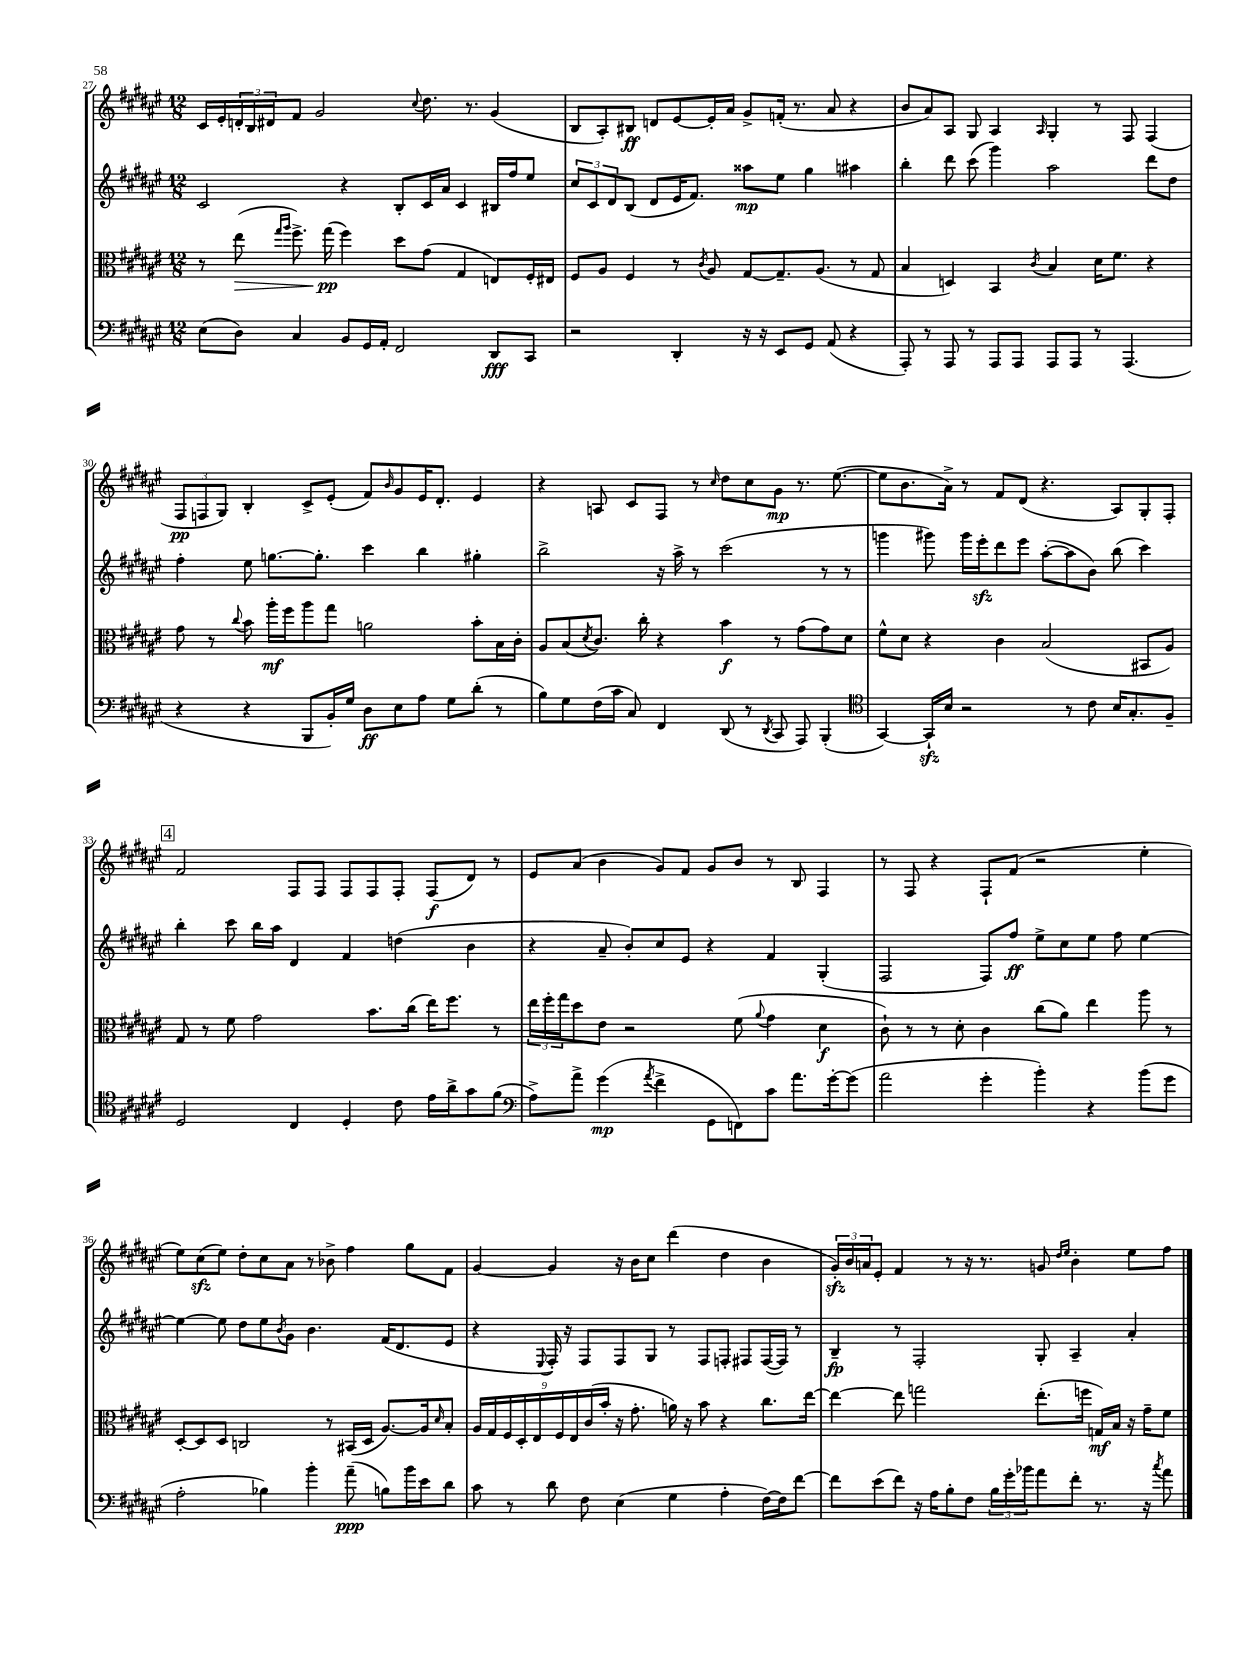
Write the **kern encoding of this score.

**kern	**dynam	**kern	**dynam	**kern	**dynam	**kern	**dynam
*part4	*part4	*part3	*part3	*part2	*part2	*part1	*part1
*staff4	*staff4	*staff3	*staff3	*staff2	*staff2	*staff1	*staff1
*clefF4	*	*clefC3	*	*clefG2	*	*clefG2	*
*k[f#c#g#d#a#e#]	*	*k[f#c#g#d#a#e#]	*	*k[f#c#g#d#a#e#]	*	*k[f#c#g#d#a#e#]	*
*M12/8	*	*M12/8	*	*M12/8	*	*M12/8	*
=27	=27	=27	=27	=27	=27	=27	=27
(8E#\L	.	8r	.	2c#/	.	16c#/LL	.
.	.	.	.	.	.	16e#'/	.
!	!	!	!LO:HP:b	!	!	!	!
8D#\J)	.	(8ee#\	>	.	.	24dn'/	.
.	.	.	.	.	.	24B/	.
.	.	.	.	.	.	24d#X/J	.
.	.	16qqgg#/LL	.	.	.	.	.
.	.	16qqaa#/JJ	.	.	.	.	.
4C#/	.	8.ff#^\)	.	.	.	8f#/J	.
.	.	.	.	.	.	2g#/	.
.	.	(16gg#\	pp	.	.	.	.
8BB/L	.	4ff#\)	]	4r	.	.	.
16GG#/L	.	.	.	.	.	.	.
16AA#'/JJ	.	.	.	.	.	.	.
2FF#/	.	8dd#\L	.	8B'/L	.	.	.
.	.	.	.	.	.	8qqcc#/	.
.	.	(8g#\J	.	16c#/L	.	8.dd#\	.
.	.	.	.	16a#/JJ	.	.	.
.	.	4G#/	.	4c#/	.	.	.
.	.	.	.	.	.	8.r	.
8DD#/L	fff	8En/L)	.	16B#X/LL	.	(4g#/	.
.	.	.	.	16ff#/J	.	.	.
8CC#/J	.	16F#'/L	.	8ee#/J	.	.	.
.	.	16E#X/JJ	.	.	.	.	.
=28	=28	=28	=28	=28	=28	=28	=28
2r	.	8F#/L	.	12cc#/L	.	8B/L	.
.	.	.	.	12c#/	.	.	.
.	.	8A#/J	.	.	.	8A#'/)	.
.	.	.	.	12d#/	.	.	.
.	.	4F#/	.	(8B/J	.	8B#X/J	ff
.	.	.	.	8d#/L	.	8dn/L	.
4DD#'/	.	8r	.	16e#/K	.	[8e#/	.
.	.	.	.	8.f#/J)	.	.	.
.	.	8qc#/	.	.	.	.	.
.	.	8A#/	.	.	.	16e#'/L]	.
.	.	.	.	.	.	16a#/JJ	.
16r	.	[8G#/L	.	8aa##X\L	mp	8g#^/L	.
16r	.	.	.	.	.	.	.
8EE#/L	.	8.G#~/]	.	8ee#\J	.	(16fn'/Jk	.
.	.	.	.	.	.	8.r	.
8GG#/J	.	.	.	4gg#\	.	.	.
.	.	(8.A#/J	.	.	.	.	.
(8AA#/	.	.	.	.	.	8a#/	.
4r	.	8r	.	4aa#X\	.	4r	.
.	.	8G#/	.	.	.	.	.
=29	=29	=29	=29	=29	=29	=29	=29
8AAA#'/)	.	4B/	.	4bb'\	.	8b/L	.
8r	.	.	.	.	.	8a#/)	.
8AAA#/	.	4Dn/)	.	8ddd#\	.	8A#/J	.
8r	.	.	.	(8ccc#\	.	8G#/	.
8AAA#/L	.	4BB/	.	4ggg#\)	.	4A#/	.
8AAA#/J	.	.	.	.	.	.	.
.	.	8qc#/	.	.	.	16qqA#/	.
8AAA#/L	.	4B/	.	2aa#\	.	4G#'/	.
8AAA#/J	.	.	.	.	.	.	.
8r	.	16d#\KL	.	.	.	8r	.
.	.	8.f#\J	.	.	.	.	.
(4.AAA#/	.	.	.	.	.	8F#/	.
.	.	4r	.	8ddd#\L	.	(4F#/	.
.	.	.	.	8dd#\J	.	.	.
!!LO:LB:g=z
=30	=30	=30	=30	=30	=30	=30	=30
4r	.	8g#\	.	4ff#'\	.	12F#/L	pp
.	.	.	.	.	.	12Fn/	.
.	.	8r	.	.	.	.	.
.	.	.	.	.	.	12G#/J)	.
.	.	8qqcc#/	.	.	.	.	.
4r	.	8b\	.	8ee#\	.	4B'/	.
.	.	16aa#'\LL	mf	[8.ggn\L	.	.	.
.	.	16ff#\J	.	.	.	.	.
8BBB/L	.	8aa#\	.	.	.	8c#^/L	.
.	.	.	.	8.gg'\J]	.	.	.
16BB'/L)	.	8gg#\J	.	.	.	(8e#'/J	.
16G#/JJ	.	.	.	.	.	.	.
8D#\L	ff	2an\	.	4ccc#\	.	8f#/L)	.
.	.	.	.	.	.	16qqb/	.
8E#\	.	.	.	.	.	8g#/	.
8A#\J	.	.	.	4bb\	.	16e#/K	.
.	.	.	.	.	.	8.d#'/J	.
8G#\L	.	.	.	.	.	.	.
(8d#'\J	.	8b'\L	.	4gg#X'\	.	4e#/	.
8r	.	16B\L	.	.	.	.	.
.	.	16c#'\JJ	.	.	.	.	.
=31	=31	=31	=31	=31	=31	=31	=31
8B\L)	.	8A#/L	.	2bb^\	.	4r	.
8G#\	.	(8B/	.	.	.	.	.
.	.	8qd#/	.	.	.	.	.
(16F#\L	.	8.c#/J)	.	.	.	8An/	.
16c#\JJ	.	.	.	.	.	.	.
8C#/)	.	.	.	.	.	8c#/L	.
.	.	16cc#'\	.	.	.	.	.
4FF#/	.	4r	.	16r	.	8F#/J	.
.	.	.	.	16aa#^\	.	.	.
.	.	.	.	8r	.	8r	.
.	.	.	.	.	.	16qqcc#/	.
(8DD#/	.	4b\	f	(2ccc#\	.	8dd#\L	.
8r	.	.	.	.	.	8cc#\	.
8qDD#/	.	.	.	.	.	.	.
8CC#/	.	8r	.	.	.	8g#\J	mp
8AAA#/)	.	(8g#\L	.	.	.	8.r	.
(4BBB'/	.	8g#\)	.	8r	.	.	.
.	.	.	.	.	.	([8.ee#\	.
.	.	8d#\J	.	8r	.	.	.
=32	=32	=32	=32	=32	=32	=32	=32
*clefC4	*	*	*	*	*	*	*
[4GG#/)	.	8f#^^\L	.	4gggn\	.	8ee#\L]	.
.	.	8d#\J	.	.	.	8.b\	.
16GG#zz`/LL]	.	4r	.	8ggg#X\)	.	.	.
16B/JJ	.	.	.	.	.	16a#^\Jk)	.
2r	.	.	.	16ggg#\LL	.	8r	.
.	.	.	.	16eee#zz'\J	.	.	.
.	.	4c#\	.	8ddd#\	.	8f#/L	.
.	.	.	.	8eee#\J	.	(8d#/J	.
.	.	(2B/	.	([8aa#'\L	.	4.r	.
8r	.	.	.	8aa#\]	.	.	.
8c#\	.	.	.	8b\J)	.	.	.
16B/KL	.	.	.	(8bb\	.	8A#/L)	.
8.G#'/	.	.	.	.	.	.	.
.	.	8BB#X/L	.	4ccc#\)	.	8G#'/	.
8F#~/J	.	8A#/J)	.	.	.	8F#'/J	.
!!LO:LB:g=z
!!LO:REH:place=s1:t=4
=33	=33	=33	=33	=33	=33	=33	=33
2D#/	.	8G#/	.	4bb'\	.	2f#/	.
.	.	8r	.	.	.	.	.
.	.	8f#\	.	8ccc#\	.	.	.
.	.	2g#\	.	16bb\LL	.	.	.
.	.	.	.	16aa#\JJ	.	.	.
4C#/	.	.	.	4d#/	.	8F#/L	.
.	.	.	.	.	.	8F#/J	.
4D#'/	.	.	.	4f#/	.	8F#/L	.
.	.	8.b\L	.	.	.	8F#/	.
8c#\	.	.	.	(4ddn\	.	8F#'/J	.
.	.	(16cc#\Jk	.	.	.	.	.
16e#\LL	.	16ee#\KL)	.	.	.	(8F#/L	f
16a#^\J	.	8.ff#\J	.	.	.	.	.
8g#\	.	.	.	4b\	.	8d#/J)	.
(8f#\J	.	8r	.	.	.	8r	.
=34	=34	=34	=34	=34	=34	=34	=34
*clefF4	*	*	*	*	*	*	*
8A#^\L)	.	24ee#\LL	.	4r	.	8e#/L	.
.	.	24ff#'\	.	.	.	.	.
.	.	24gg#\J	.	.	.	.	.
8a#^\J	.	8dd#\	.	.	.	(8a#/J	.
(4g#\	mp	8e#\J	.	8a#~/	.	4b\	.
.	.	2r	.	8b'/L)	.	.	.
8qa#/	.	.	.	.	.	.	.
4f#^\	.	.	.	8cc#/	.	8g#/L)	.
.	.	.	.	8e#/J	.	8f#/J	.
8GG#\L	.	.	.	4r	.	8g#/L	.
8FFn\)	.	(8f#\	.	.	.	8b/J	.
.	.	8qqa#/	.	.	.	.	.
8c#\J	.	4g#\	.	4f#/	.	8r	.
8.a#\L	.	.	.	.	.	8B/	.
.	.	4d#\	f	(4G#'/	.	4F#/	.
[16g#'\k	.	.	.	.	.	.	.
(8g#\J]	.	.	.	.	.	.	.
=35	=35	=35	=35	=35	=35	=35	=35
2a#\	.	8c#`\)	.	2F#/	.	8r	.
.	.	8r	.	.	.	8F#/	.
.	.	8r	.	.	.	4r	.
.	.	8d#'\	.	.	.	.	.
4g#'\	.	4c#\	.	8F#/L)	.	8F#`/L	.
.	.	.	.	8ff#/J	ff	(8f#/J	.
4b'\)	.	(8cc#\L	.	8ee#^\L	.	2r	.
.	.	8a#\J)	.	8cc#\	.	.	.
4r	.	4ee#\	.	8ee#\J	.	.	.
.	.	.	.	8ff#\	.	.	.
(8b\L	.	8aa#\	.	[4ee#\	.	4ee#'\	.
8g#\J	.	8r	.	.	.	.	.
!!LO:LB:g=z
=36	=36	=36	=36	=36	=36	=36	=36
2A#'\	.	[8D#'/L	.	4ee#\_	.	8ee#\L)	.
.	.	8D#/]	.	.	.	(8cc#zz\	.
.	.	8D#/J	.	8ee#\]	.	8ee#\J)	.
.	.	2Cn/	.	8dd#\L	.	8dd#'\L	.
4B-X\)	.	.	.	8ee#\	.	8cc#\	.
.	.	.	.	8qb/	.	.	.
.	.	.	.	8g#\J	.	8a#\J	.
4b'\	.	.	.	4.b\	.	8r	.
.	.	8r	.	.	.	8b-X^\	.
(8a#~\	ppp	(16BB#X/LL	.	.	.	4ff#\	.
.	.	16D#/JJ	.	.	.	.	.
8Bn\L)	.	[8.A#/L)	.	(16f#/KL	.	.	.
.	.	.	.	8.d#/	.	.	.
16b\L	.	.	.	.	.	8gg#\L	.
16e#\J	.	16A#/k]	.	.	.	.	.
.	.	16qqd#/	.	.	.	.	.
8d#\J	.	8B'/J	.	8e#/J	.	8f#\J	.
=37	=37	=37	=37	=37	=37	=37	=37
8c#\	.	18A#/LL	.	4r	.	[4g#/	.
.	.	18G#/	.	.	.	.	.
.	.	18F#/	.	.	.	.	.
8r	.	.	.	.	.	.	.
.	.	18D#'/	.	.	.	.	.
.	.	18E#/	.	.	.	.	.
.	.	.	.	8qqE#/	.	.	.
8d#\	.	.	.	16F#'/)	.	4g#/]	.
.	.	18F#/	.	.	.	.	.
.	.	.	.	16r	.	.	.
.	.	18E#/	.	.	.	.	.
8F#\	.	.	.	8F#/L	.	.	.
.	.	(18c#/	.	.	.	.	.
.	.	18b'/JJ	.	.	.	.	.
(4E#\	.	16r	.	8F#/	.	16r	.
.	.	8.g#'\	.	.	.	16b\KL	.
.	.	.	.	8G#/J	.	8cc#\J	.
4G#\	.	16an\)	.	8r	.	(4ddd#\	.
.	.	16r	.	.	.	.	.
.	.	8b\	.	8F#/L	.	.	.
4A#'\	.	4r	.	8Fn'/J	.	4dd#\	.
.	.	.	.	8F#X/L	.	.	.
[16F#\LL)	.	8.cc#\L	.	([16F#/L	.	4b\	.
16F#\J]	.	.	.	16F#/JJ])	.	.	.
[8f#\J	.	.	.	8r	.	.	.
.	.	[16ee#\Jk	.	.	.	.	.
=38	=38	=38	=38	=38	=38	=38	=38
8f#\L]	.	4ee#\_	.	4B~/	fp	24g#zz'/LL)	.
.	.	.	.	.	.	24b/	.
.	.	.	.	.	.	24an/J	.
(8e#\	.	.	.	.	.	8e#'/J	.
8f#\J)	.	8ee#\]	.	8r	.	4f#/	.
16r	.	2ggn\	.	2F#'/	.	.	.
16A#\KL	.	.	.	.	.	.	.
8B'\	.	.	.	.	.	8r	.
8F#\J	.	.	.	.	.	16r	.
.	.	.	.	.	.	8.r	.
24B\LL	.	.	.	.	.	.	.
24g#'\	.	.	.	.	.	.	.
24b-X\J	.	.	.	.	.	.	.
8a#\	.	(8.ee#'\L	.	8G#'/	.	8gn/	.
.	.	.	.	.	.	16qqdd#/LL	.
.	.	.	.	.	.	16qqee#/JJ	.
8f#'\J	.	.	.	4A#~/	.	4b'\	.
.	.	16ffn\Jk	.	.	.	.	.
8.r	.	16Gn/LL)	mf	.	.	.	.
.	.	16B/JJ	.	.	.	.	.
.	.	16r	.	4a#'/	.	8ee#\L	.
16r	.	16g#~\KL	.	.	.	.	.
8qcc#/	.	.	.	.	.	.	.
8a#\	.	8f#\J	.	.	.	8ff#\J	.
==	==	==	==	==	==	==	==
*-	*-	*-	*-	*-	*-	*-	*-
